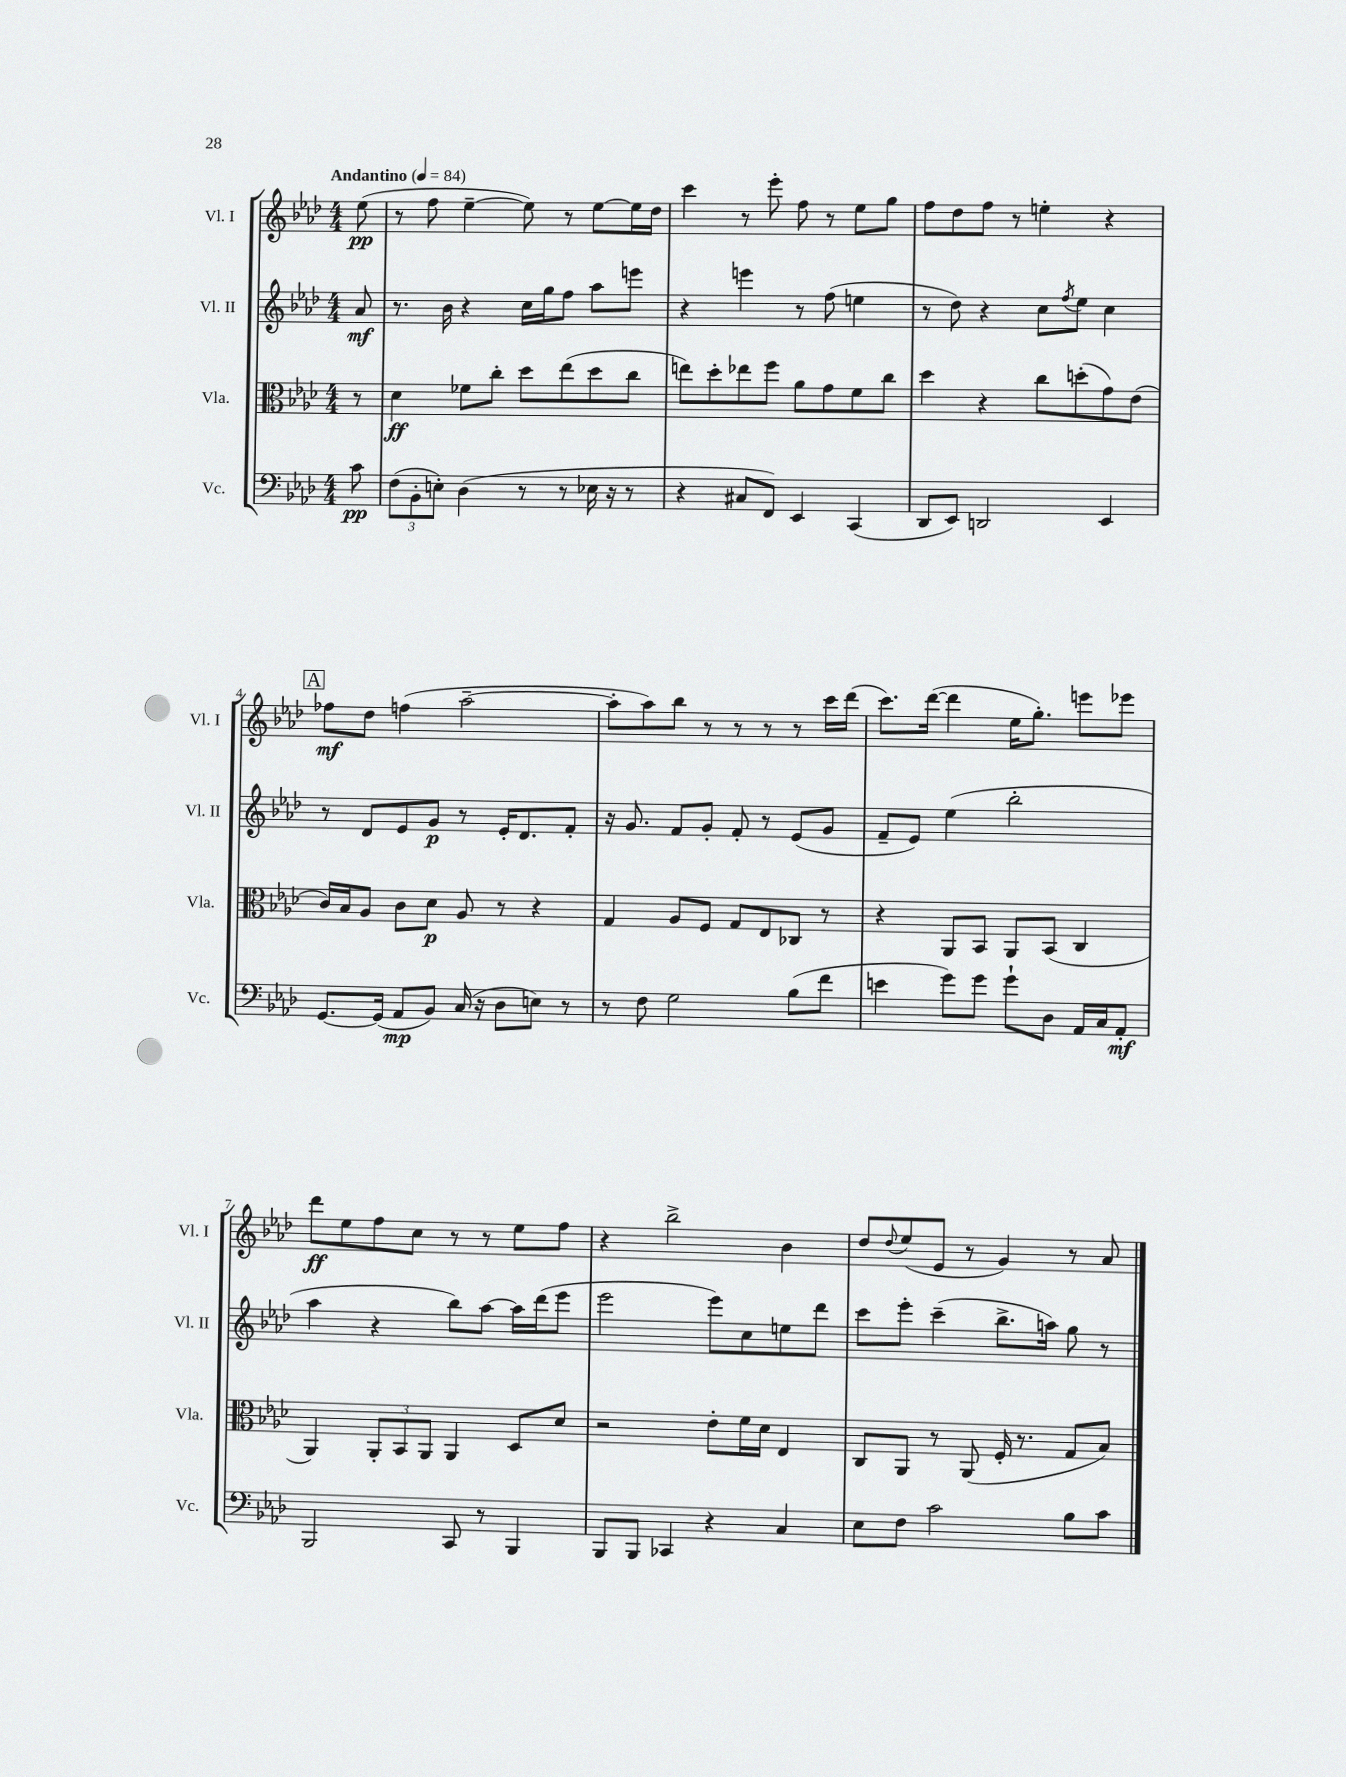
<<
\new StaffGroup <<
\new Staff = "s0" \with { instrumentName = "Vl. I" shortInstrumentName = "Vl. I" } {
    \clef treble \key aes \major \numericTimeSignature \time 4/4 \partial 8 \tempo "Andantino" 4 = 84
    ees''8\pp( |
    r8 f''8 ees''4~-- ees''8) r8 ees''8~ ees''16 des''16 |
    c'''4 r8 ees'''8-. f''8 r8 ees''8 g''8 |
    f''8 des''8 f''8 r8 e''4-. r4 |
    \mark \markup { \box "A" } fes''8\mf des''8 f''4( aes''2~-- |
    aes''8-. aes''8) bes''8 r8 r8 r8 r8 c'''16 des'''16( |
    c'''8.) des'''16~( des'''4 ees''16 g''8.-.) e'''8 ees'''8 |
    des'''8\ff ees''8 f''8 c''8 r8 r8 ees''8 f''8 |
    r4 bes''2-> bes'4 |
    des''8 \appoggiatura { des''8 } ees''8( ees'8 r8 g'4) r8 aes'8 \bar "|." |
}
\new Staff = "s1" \with { instrumentName = "Vl. II" shortInstrumentName = "Vl. II" } {
    \clef treble \key aes \major \numericTimeSignature \time 4/4 \partial 8
    aes'8\mf |
    r8. bes'16 r4 c''16 g''16 f''8 aes''8 e'''8 |
    r4 e'''4 r8 f''8( e''4 |
    r8 des''8) r4 c''8 \acciaccatura { f''8 } ees''8 c''4 |
    \mark \markup { \box "A" } r8 des'8 ees'8 g'8\p r8 ees'16-. des'8. f'8-. |
    r16 g'8. f'8 g'8-. f'8-. r8 ees'8( g'8 |
    f'8-- ees'8) ees''4( bes''2-. |
    aes''4 r4 bes''8) aes''8~ aes''16 des'''16( ees'''8 |
    ees'''2 ees'''8) c''8 e''8 des'''8 |
    c'''8 ees'''8-. c'''4--( bes''8.-> a''16) g''8 r8 \bar "|." |
}
\new Staff = "s2" \with { instrumentName = "Vla." shortInstrumentName = "Vla." } {
    \clef alto \key aes \major \numericTimeSignature \time 4/4 \partial 8
    r8 |
    des'4\ff fes'8 c''8-. des''8 ees''8( des''8 c''8 |
    e''8) des''8-. ees''8 f''8 aes'8 g'8 f'8 c''8 |
    des''4 r4 c''8 d''8-.( g'8) ees'8( |
    \mark \markup { \box "A" } c'16) bes16 aes8 c'8 des'8\p aes8 r8 r4 |
    g4 aes8 f8 g8 ees8 ces8 r8 |
    r4 aes,8 bes,8 aes,8 bes,8( c4 |
    aes,4) \tuplet 3/2 { aes,8-. bes,8 aes,8 } aes,4 des8 des'8 |
    r2 ees'8-. f'16 des'16 ees4 |
    c8 aes,8 r8 aes,8( f16-. r8. g8 bes8) \bar "|." |
}
\new Staff = "s3" \with { instrumentName = "Vc." shortInstrumentName = "Vc." } {
    \clef bass \key aes \major \numericTimeSignature \time 4/4 \partial 8
    c'8\pp |
    \tuplet 3/2 { f8( bes,8-. e8-.) } des4( r8 r8 ees16 r16 r8 |
    r4 cis8 f,8) ees,4 c,4( |
    des,8 ees,8) d,2 ees,4 |
    \mark \markup { \box "A" } g,8.~ g,16( aes,8\mp bes,8) c16( r16 des8 e8) r8 |
    r8 f8 g2 bes8( f'8 |
    e'4 g'8) g'8 g'8-! des8 aes,16 c16 aes,8-.\mf |
    bes,,2 c,8 r8 bes,,4 |
    bes,,8 bes,,8 ces,4 r4 c4 |
    ees8 f8 c'2 bes8 c'8 \bar "|." |
}
>>
>>
